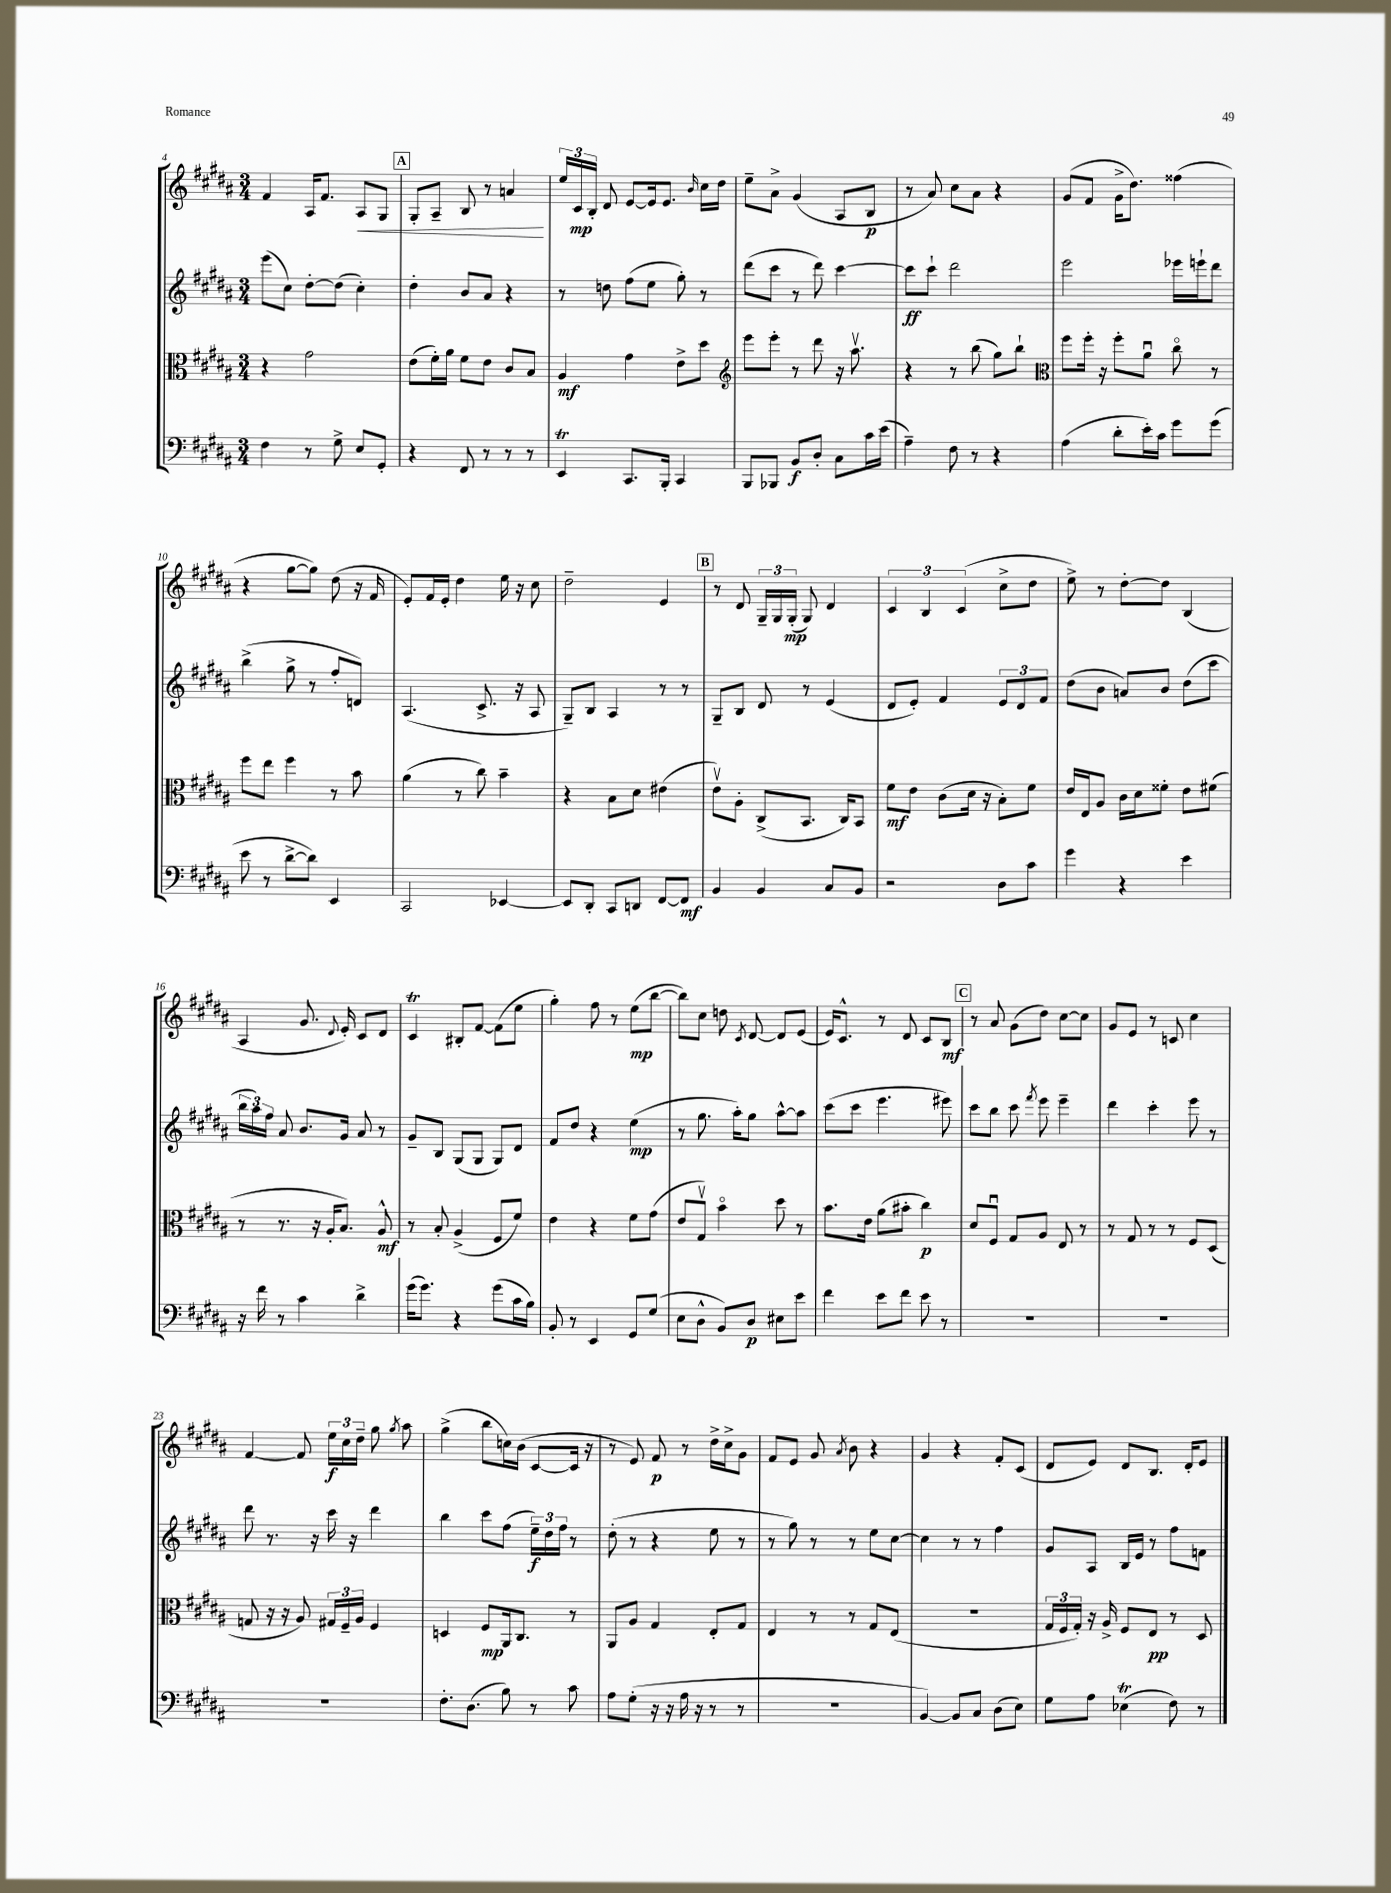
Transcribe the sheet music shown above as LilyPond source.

<<
\new StaffGroup <<
\new Staff = "s0" {
    \clef treble \key b \major \numericTimeSignature \time 3/4
    \autoBeamOff fis'4 ais16[ fis'8.] ais8[\< gis8] |
    \mark \markup { \box "A" } gis8[-. ais8]-- b8 r8 a'4\! |
    \tuplet 3/2 { e''16[ cis'16\mp b16]-. } dis'8 e'8[~ e'16 e'8.] \grace { b'16 } cis''16[ dis''16] |
    e''8[-- ais'8]-> gis'4( ais8[ b8]\p |
    r8 ais'8) cis''8[ ais'8] r4 |
    gis'8[( fis'8] gis'16[-> dis''8.]) fisis''4( |
    r4 gis''8[~ gis''8]) dis''8( r16 fis'16 |
    e'8[-.) fis'16 e'16]-. dis''4 e''16 r16 cis''8 |
    dis''2-- e'4 |
    \mark \markup { \box "B" } r8 dis'8 \tuplet 3/2 { gis16[-- gis16 gis16]-.\mp( } gis8) dis'4 |
    \tuplet 3/2 { cis'4 b4 cis'4( } cis''8[-> dis''8] |
    e''8->) r8 dis''8[~-. dis''8] b4( |
    ais4 gis'8. \appoggiatura { dis'8 } e'16-.) cis'8[ dis'8] |
    cis'4\trill bis8[-. fis'8]~ fis'8[( e''8] |
    gis''4-.) fis''8 r8 e''8[\mp( b''8]~ |
    b''8[) cis''8] d''8 \acciaccatura { cis'8 } dis'8~ dis'8[ e'8]( |
    e'16[) cis'8.]-^ r8 dis'8 cis'8[ b8]\mf |
    \mark \markup { \box "C" } r8 ais'8 gis'8[( dis''8]) cis''8[~ cis''8] |
    gis'8[ e'8] r8 c'8 cis''4 |
    fis'4~ fis'8 \tuplet 3/2 { e''16[\f cis''16 dis''16]-- } gis''8 \acciaccatura { gis''8 } ais''8 |
    gis''4->( b''8[ c''16) b'16]( cis'8[~ cis'16] r16 |
    r8 e'8) fis'8\p r8 dis''16[-> cis''16-> gis'8] |
    fis'8[ e'8] gis'8 \acciaccatura { ais'8 } b'8 r4 |
    gis'4 r4 fis'8[-. cis'8]( |
    dis'8[ e'8]) dis'8[ b8.] dis'16[-. e'8] \bar "|." |
}
\new Staff = "s1" {
    \clef treble \key b \major \numericTimeSignature \time 3/4
    \autoBeamOff e'''8[( cis''8]) dis''8[~-. dis''8]( cis''4-.) |
    \mark \markup { \box "A" } dis''4-. b'8[ ais'8] r4 |
    r8 d''8 fis''8[( e''8] gis''8-.) r8 |
    dis'''8[( cis'''8] r8 dis'''8) cis'''4~ |
    cis'''8[\ff cis'''8]-! dis'''2 |
    e'''2 ees'''16[ e'''16-! dis'''8] |
    b''4->( gis''8-> r8 fis''8[-. d'8]) |
    ais4.( cis'8.-> r16 ais8 |
    gis8[--) b8] ais4 r8 r8 |
    \mark \markup { \box "B" } gis8[-- b8] dis'8 r8 e'4( |
    dis'8[ e'8]-.) fis'4 \tuplet 3/2 { e'8[ dis'8 fis'8] } |
    dis''8[( b'8] a'8[) b'8] dis''8[( cis'''8] |
    \tuplet 3/2 { b''16[ ais''16) fis''16] } ais'8 b'8.[ gis'16] ais'8 r8 |
    gis'8[-- b8] gis8[( gis8] gis8[) dis'8] |
    fis'8[ dis''8] r4 e''4\mp( |
    r8 gis''8. ais''16[-.) gis''8] ais''8[~-^ ais''8] |
    cis'''8[( cis'''8] e'''4. eis'''8) |
    \mark \markup { \box "C" } cis'''8[ b''8] cis'''8 \acciaccatura { fis'''8 } e'''8 e'''4-- |
    dis'''4 cis'''4-. e'''8 r8 |
    dis'''8 r8. r16 cis'''16 r16 dis'''4 |
    b''4 cis'''8[ fis''8]( \tuplet 3/2 { e''16[--\f) dis''16 fis''16] } r8 |
    dis''8-.( r8 r4 e''8 r8 |
    r8 gis''8) r8 r8 e''8[ cis''8]~ |
    cis''4 r8 r8 fis''4 |
    gis'8[ ais8] b16[ e'16] r8 fis''8[ f'8] \bar "|." |
}
\new Staff = "s2" {
    \clef alto \key b \major \numericTimeSignature \time 3/4
    \autoBeamOff r4 gis'2 |
    \mark \markup { \box "A" } e'8[( fis'16-.) ais'16] fis'8[ e'8] cis'8[ b8] |
    ais4\mf gis'4 e'8[-> dis''8] |
    \clef treble e'''8[ e'''8]-. r8 dis'''8 r16 ais''8.\upbow |
    r4 r8 b''8( gis''8[) b''8]-! |
    \clef alto fis''8[ fis''16]-. r16 fis''8[-. ais'8]\downbow cis''8\flageolet r8 |
    fis''8[ e''8] fis''4 r8 b'8 |
    ais'4( r8 cis''8) b'4-- |
    r4 b8[ dis'8] eis'4( |
    \mark \markup { \box "B" } e'8[\upbow) ais8]-. cis8[->( b,8.] cis16[) b,8] |
    fis'8[\mf e'8] cis'8[( dis'16] r16 b8[-.) fis'8] |
    e'16[ e16 ais8] cis'16[ dis'16 fisis'8]-. e'8[ fis'8]( |
    r8 r8. r16 ais16[-. b8.]) ais8-^\mf |
    r8 b8-. ais4->( fis8[ fis'8]) |
    e'4 r4 fis'8[ gis'8]( |
    e'8[ gis8]\upbow) b'4\flageolet dis''8 r8 |
    b'8.[ e'16] ais'8[( bis'8]-. cis''4\p) |
    \mark \markup { \box "C" } dis'8[ fis8]\downbow gis8[ ais8] e8 r8 |
    r8 gis8 r8 r8 fis8[ dis8]( |
    g8 r16 r16 ais8) \tuplet 3/2 { gis16[ fis16-- ais16] } fis4 |
    d4 fis8[\mp ais,16 cis8.] r8 |
    ais,8[ ais8] gis4 e8[-. gis8] |
    e4 r8 r8 gis8[ e8]( |
    R2. |
    \tuplet 3/2 { gis16[ fis16 gis16]-.) } r16 ais16-> fis8[ e8]\pp r8 dis8 \bar "|." |
}
\new Staff = "s3" {
    \clef bass \key b \major \numericTimeSignature \time 3/4
    \autoBeamOff fis4 r8 gis8-> e8[ gis,8]-. |
    \mark \markup { \box "A" } r4 fis,8 r8 r8 r8 |
    e,4\trill cis,8.[ b,,16]-. cis,4 |
    b,,8[ bes,,8] b,8[\f dis8]-. cis8[ cis'16 e'16]( |
    ais4--) fis8 r8 r4 |
    ais4( dis'8[-. e'16-.) cis'16] gis'8[ gis'8]( |
    e'8 r8 dis'8[~-> dis'8]) e,4 |
    cis,2 ees,4~ |
    ees,8[ dis,8]-. cis,8[ d,8] fis,8[~ fis,8]\mf |
    \mark \markup { \box "B" } b,4 b,4 cis8[ b,8] |
    r2 dis8[ cis'8] |
    gis'4 r4 e'4 |
    r16 fis'16 r8 cis'4 dis'4-> |
    gis'16[( gis'8.]) r4 gis'8[( cis'16 b16]) |
    b,8-. r8 e,4 gis,8[ gis8]( |
    e8[ dis8]-^ b,8[) dis8]\p eis8[ e'8] |
    fis'4 e'8[ fis'8] e'8 r8 |
    \mark \markup { \box "C" } R2. |
    R2. |
    R2. |
    fis8.[-. dis8.]( b8) r8 cis'8 |
    ais8[ gis8]-.( r16 r16 ais16 r16 r8 r8 |
    R2. |
    b,4~) b,8[ cis8] dis8[( e8]) |
    gis8[ ais8] ees4\trill( fis8) r8 \bar "|." |
}
>>
>>
\layout { \context { \Score currentBarNumber = #4 } }
